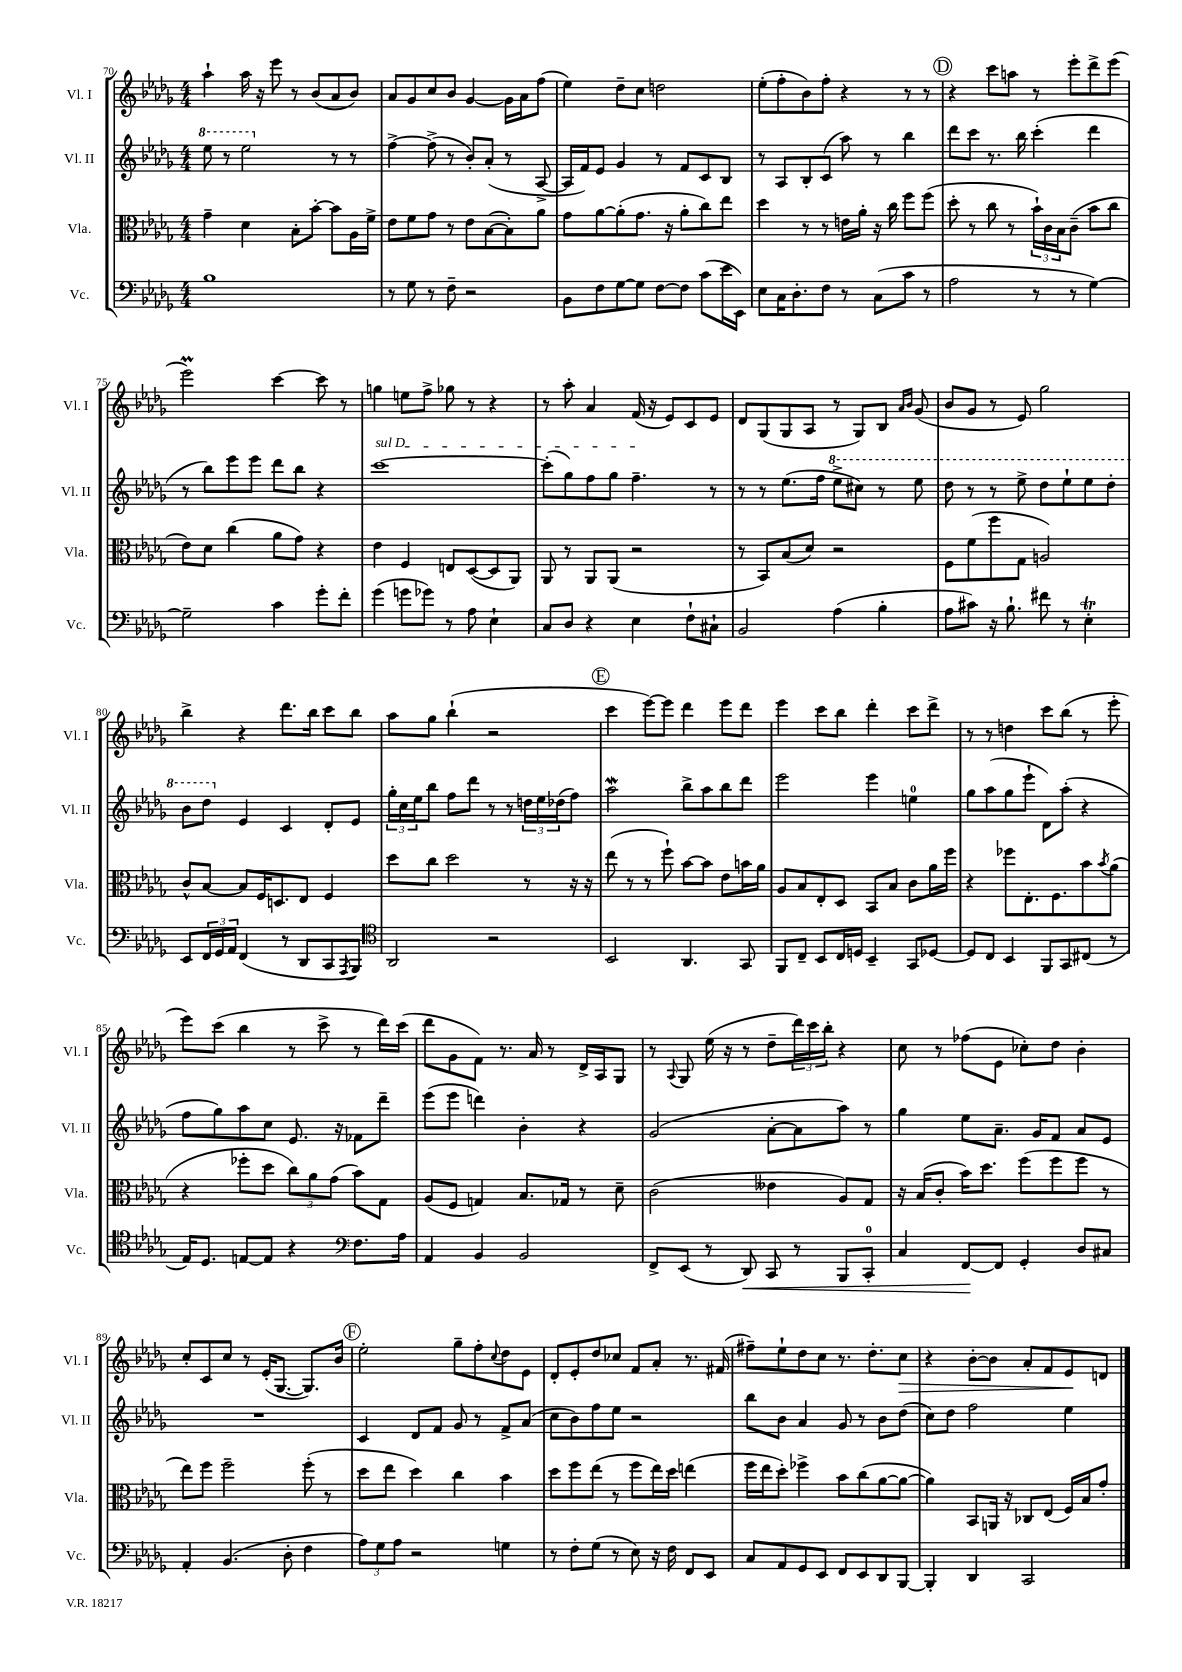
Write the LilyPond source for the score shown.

<<
\new StaffGroup <<
\new Staff = "s0" \with { instrumentName = "Vl. I" shortInstrumentName = "Vl. I" } {
    \clef treble \key des \major \numericTimeSignature \time 4/4
    aes''4-! aes''16 r16 ees'''8 r8 bes'8( aes'8 bes'8) |
    aes'8 ges'8 c''8 bes'8 ges'4~ ges'16 aes'16 f''8( |
    ees''4) des''8-- c''8 d''2 |
    ees''8-.( f''8-. bes'8) f''8-. r4 r8 r8 |
    \mark \markup { \circle "D" } r4 c'''8 a''8 r8 ees'''8-. des'''8-> ees'''8( |
    ees'''2\prall) c'''4~ c'''8 r8 |
    g''4 e''8 f''8-> ges''8 r8 r4 |
    r8 aes''8-. aes'4 f'16( r16 ees'8) c'8 ees'8 |
    des'8 ges8( ges8 aes8 r8 ges8) bes8 \grace { aes'16 bes'16 } ges'8( |
    bes'8 ges'8 r8 ees'8) ges''2 |
    bes''4-> r4 des'''8. bes''16 c'''8 bes''8 |
    aes''8 ges''8 bes''4-!( r2 |
    \mark \markup { \circle "E" } c'''4 ees'''8~) ees'''8 des'''4 ees'''8 des'''8 |
    ees'''4 c'''8 bes''8 des'''4-. c'''8 des'''8-> |
    r8 r8 d''4 c'''8 bes''8( r8 ees'''8-. |
    ees'''8) c'''8( bes''4 r8 c'''8-> r8 des'''16) c'''16( |
    des'''8 ges'8 f'8) r8. aes'16 r8 des'16-> aes16 ges8 |
    r8 \appoggiatura { aes8 } ges8 ees''16( r16 r8 des''8-- \tuplet 3/2 { des'''16) c'''16 bes''16-. } r4 |
    c''8 r8 fes''8( ees'8 ces''8-.) des''8 bes'4-. |
    c''8-. c'8 c''8 r8 ees'16-.( ges8.~ ges8.) bes'16 |
    \mark \markup { \circle "F" } ees''2-. ges''8-- f''8-. \appoggiatura { c''8 } des''8 ees'8 |
    des'8-. ees'8-. des''8 ces''8 f'8 aes'8-. r8. fis'16( |
    fis''8--) ees''8-! des''8 c''8 r8. des''8.-. c''8\> |
    r4 bes'8~-. bes'8 aes'8-. f'8 ees'8\! d'8 \bar "|." |
}
\new Staff = "s1" \with { instrumentName = "Vl. II" shortInstrumentName = "Vl. II" } {
    \clef treble \key des \major \numericTimeSignature \time 4/4
    \ottava #1 ees'''8 r8 ees'''2 \ottava #0 r8 r8 |
    f''4~-> f''8->( r8 bes'8-.) aes'8-.( r8 aes8~-> |
    aes16 f'16) ees'8 ges'4 r8 f'8 c'8 bes8 |
    r8 aes8 bes8-. c'8( aes''8) r8 bes''4 |
    \mark \markup { \circle "D" } des'''8 c'''8 r8. bes''16 c'''4-.( des'''4 |
    r8 bes''8) ees'''8 ees'''8 des'''8 bes''8 r4 |
    \once \override TextSpanner.bound-details.left.text = \markup { \italic "sul D" } c'''1~\startTextSpan |
    c'''8-.( ges''8) f''8 ges''8 f''4.--\stopTextSpan r8 |
    r8 r8 ees''8.( f''16 \ottava #1 ees'''8-> cis'''8) r8 ees'''8 |
    des'''8 r8 r8 ees'''8-> des'''8 ees'''8-! ees'''8 des'''8-. |
    bes''8 des'''8 \ottava #0 ees'4 c'4 des'8-. ees'8 |
    \tuplet 3/2 { ges''16-. c''16 ees''16 } bes''8 f''8 des'''8 r8 r8 \tuplet 3/2 { d''16 ees''16 des''16( } f''8) |
    \mark \markup { \circle "E" } aes''2\mordent bes''8-> aes''8 bes''8 des'''8 |
    ees'''2 ees'''4 e''4-0 |
    ges''8 aes''8( ges''8 ees'''8-! des'8) aes''8-.( r4 |
    f''8 ges''8) aes''8 c''8 ees'8. r16 fes'8 des'''8-- |
    ees'''8( ees'''8 d'''4) bes'4-. r4 |
    ges'2( aes'8~-. aes'8 aes''8) r8 |
    ges''4 ees''8 aes'8.-- ges'16 f'8 aes'8 ees'8 |
    R1 |
    \mark \markup { \circle "F" } c'4 des'8 f'8 ges'8 r8 f'8-> aes'8( |
    c''8 bes'8) f''8 ees''8 r2 |
    bes''8 bes'8 aes'4 ges'8 r8 bes'8 des''8( |
    c''8) des''8 f''2 ees''4 \bar "|." |
}
\new Staff = "s2" \with { instrumentName = "Vla." shortInstrumentName = "Vla." } {
    \clef alto \key des \major \numericTimeSignature \time 4/4
    ges'4-- des'4 bes8-. bes'8~-. bes'8 aes16 f'16-> |
    ees'8 f'8 ges'8 r8 ees'8 bes8~( bes8-.) aes'8 |
    ges'8 aes'8~ aes'8-.( ges'8. r16 aes'8-. c''8) ees''8 |
    des''4 r8 r8 e'16 aes'16-. r16 c''16 f''8 f''8( |
    \mark \markup { \circle "D" } des''8-. r8 c''8 r8 \tuplet 3/2 { bes'16-!) c'16 bes16 } c'8--( bes'8 c''8 |
    ees'8) des'8 c''4( aes'8 ges'8) r4 |
    ees'4 f4 e8 des8~( des8 aes,8) |
    aes,8 r8 aes,8 aes,8( r2 |
    r8 bes,8) bes8( des'8) r2 |
    f8 f'8( f''8 ges8 a2) |
    c'8-^ bes8~ bes8 f16 d8. ees8 f4 |
    des''8 c''8 des''2 r8 r16 r16 |
    \mark \markup { \circle "E" } ees''8( r8 r8 f''8-!) bes'8~ bes'8 ees'8 b'16 aes'16 |
    aes8 bes8 ees8-. des8 bes,8 bes8 c'8 aes'16 f''16 |
    r4 fes''8 ees8.-. f8. bes'8 \acciaccatura { bes'8 } aes'8( |
    r4 fes''8-. des''8 \tuplet 3/2 { c''8) aes'8 ges'8( } bes'8) ges8 |
    aes8( f8 g4) bes8. ges16 r8 des'8-- |
    c'2( eeses'4 aes8) ges8 |
    r16 bes16( c'8-. bes'16) des''8. f''8( f''8 f''8 r8 |
    ees''8) f''8 f''2-- f''8-.( r8 |
    \mark \markup { \circle "F" } des''8 ees''8 des''4) c''4 bes'4 |
    des''8 f''8 ees''8( r8 f''8 ees''16) des''16 e''4( |
    f''16 ees''16 des''8-.) fes''4-> bes'8 c''8( aes'8~ aes'8~ |
    aes'4) bes,8 a,16 r16 ces8 ees8( f16) bes16 ges'8-. \bar "|." |
}
\new Staff = "s3" \with { instrumentName = "Vc." shortInstrumentName = "Vc." } {
    \clef bass \key des \major \numericTimeSignature \time 4/4
    bes1 |
    r8 ges8 r8 f8-- r2 |
    bes,8 f8 ges8~ ges8 f8~ f8 c'8( ees'16 ees,16) |
    ees8 c16 des8.-. f8 r8 c8( c'8 r8 |
    \mark \markup { \circle "D" } aes2 r8 r8 ges4~) |
    ges2-- c'4 ges'8-. f'8-. |
    ges'4( g'8 ges'8) r8 aes8 ees4-! |
    c8 des8 r4 ees4 f8-! cis8-! |
    bes,2 aes4( bes4-. |
    aes8 cis'8) r16 bes8.-! fis'8 r8 ees4-.\trill |
    ees,8 \tuplet 3/2 { f,16 ges,16 aes,16 } f,4( r8 des,8 c,8 \acciaccatura { aes,,8 } bes,,8) |
    \clef tenor aes,2 r2 |
    \mark \markup { \circle "E" } bes,2 aes,4. ges,8 |
    f,8 c8-- bes,8 c16 d16 bes,4-- ges,8 des8~ |
    des8 c8 bes,4 f,8 ges,8 cis8( r8 |
    ees16) des8. e8~ e8 r4 \clef bass f8. aes16 |
    aes,4 bes,4 bes,2 |
    f,8-> ees,8( r8 des,8\<) c,8 r8 bes,,8 c,8-0-. |
    c4 f,8~\! f,8 ges,4-. des8 cis8 |
    aes,4-. bes,4.( des8-. f4 |
    \mark \markup { \circle "F" } \tuplet 3/2 { aes8) ges8 aes8 } r2 g4 |
    r8 f8-. ges8( r8 ees8) r16 f16 f,8 ees,8 |
    c8 aes,8 ges,8 ees,8 f,8 ees,8 des,8 bes,,8~ |
    bes,,4-. des,4 c,2 \bar "|." |
}
>>
>>
\layout { \context { \Score currentBarNumber = #70 } }
